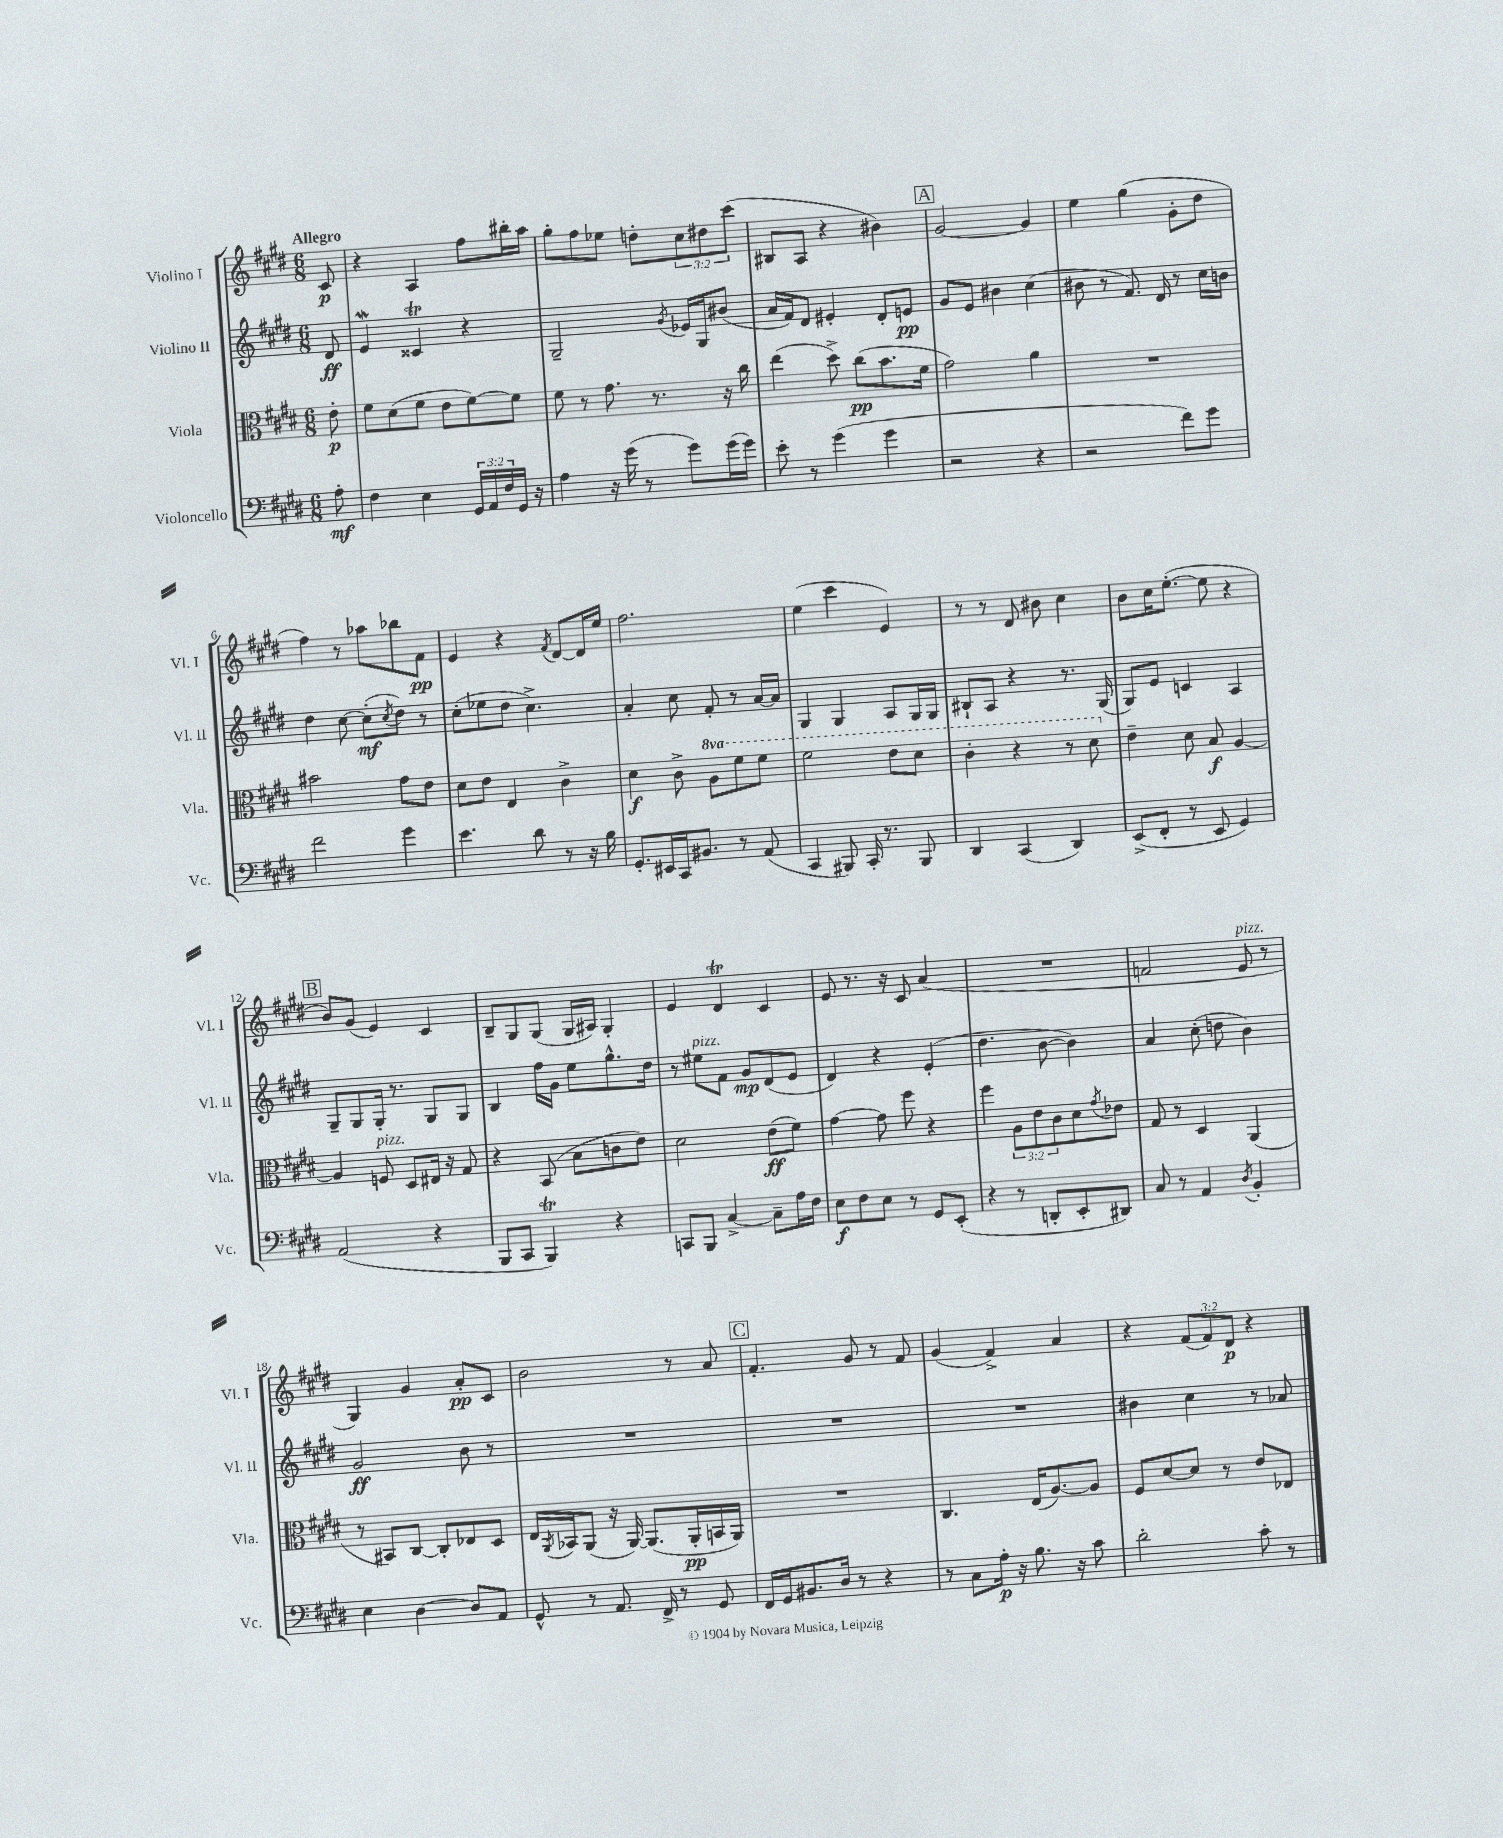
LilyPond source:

<<
\new StaffGroup <<
\new Staff = "s0" \with { instrumentName = "Violino I" shortInstrumentName = "Vl. I" } {
    \clef treble \key e \major \numericTimeSignature \time 6/8 \override Staff.TupletNumber.text = #tuplet-number::calc-fraction-text \partial 8 \tempo "Allegro"
    cis'8\p |
    r4 a4 fis''8 bis''16-. a''16 |
    gis''8-. fis''8 ees''8 d''8-. \tuplet 3/2 { cis''8 dis''8 cis'''8( } |
    bis8 a8 r4 bis'4) |
    \mark \markup { \box "A" } gis'2~ gis'4 |
    e''4 gis''4( gis'8-. dis''8 |
    fis''4) r8 aes''8 bes''8 fis'8\pp |
    e'4 r4 \acciaccatura { fis'8 } dis'8~ dis'16 e''16 |
    fis''2. |
    e''4( cis'''4 e'4) |
    r8 r8 dis'8 bis'8 cis''4 |
    b'8 cis''16 e''8.~-.( e''8 r4 |
    \mark \markup { \box "B" } b'8) gis'8( e'4) cis'4 |
    b8-- gis8 gis8( gis16 ais16) gis4-. |
    e'4 dis'4\trill cis'4 |
    e'8 r8. r16 cis'8 a'4( |
    R2. |
    f'2 e'8^\markup { \italic "pizz." } r8 |
    gis4) gis'4 a'8-.\pp cis'8 |
    b'2 r8 a'8 |
    \mark \markup { \box "C" } fis'4.-. gis'8 r8 fis'8 |
    gis'4( fis'4->) a'4 |
    r4 \tuplet 3/2 { fis'8( fis'8) dis'8\p } r4 \bar "|." |
}
\new Staff = "s1" \with { instrumentName = "Violino II" shortInstrumentName = "Vl. II" } {
    \clef treble \key e \major \numericTimeSignature \time 6/8 \partial 8
    dis'8\ff |
    e'4\mordent cisis'4\trill r4 |
    gis2-- \acciaccatura { gis'8 } ees'16 gis16 bis'8( |
    a'16 fis'16) dis'8 eis'4-. dis'8-. e'8\pp |
    \mark \markup { \box "A" } gis'8 e'8 bis'4 cis''4( |
    bis'8 r8 fis'8.) dis'16 r8 cis''16 b'16 |
    dis''4 cis''8~ cis''8-.\mf( \acciaccatura { cis''8 } dis''8) r8 |
    cis''8-.( ees''8 dis''8 cis''4.->) |
    a'4-. cis''8 fis'8-. r8 a'16~ a'16 |
    gis4 gis4 a8 gis16 gis16 |
    bis8-! a8 r4 r8. gis16( |
    gis8) e'8 c'4 a4 |
    \mark \markup { \box "B" } gis8-- gis8 gis16-. r8. gis8 gis8 |
    b4 fis''16 gis'16 e''8 gis''8.-^ dis''16 |
    r8 eis''8^\markup { \italic "pizz." } fis'8 gis'8\mp dis'8( e'8 |
    dis'4) r4 e'4-.( |
    dis''4. b'8~ b'4) |
    a'4 cis''8-.( d''8 b'4) |
    gis'2\ff b'8 r8 |
    R2. |
    \mark \markup { \box "C" } R2. |
    R2. |
    bis'4 cis''4 r8 aes'8 \bar "|." |
}
\new Staff = "s2" \with { instrumentName = "Viola" shortInstrumentName = "Vla." } {
    \clef alto \key e \major \numericTimeSignature \time 6/8 \override Staff.TupletNumber.text = #tuplet-number::calc-fraction-text \set Staff.ottavationMarkups = #ottavation-simple-ordinals \partial 8
    e'8-.\p |
    fis'8 dis'8( fis'8 e'8 fis'8~) fis'8 |
    fis'8 r8 gis'8. r8. r16 cis''16 |
    e''4( dis''8->) cis''8\pp( b'8. fis'16 |
    \mark \markup { \box "A" } gis'2) a'4 |
    R2. |
    bis'2 gis'8 e'8 |
    dis'8 e'8 e4 cis'4-> |
    dis'4\f cis'8-> \ottava #1 a'8 fis''8 fis''8 |
    fis''2 e''8 dis''8 |
    cis''4-. r4 r8 dis''8 \ottava #0 |
    e'4-- dis'8 b8\f a4~ |
    \mark \markup { \box "B" } a4 f8^\markup { \italic "pizz." } dis8 eis16 r16 gis8 |
    r4 b,8( b8 c'8 e'8) |
    dis'2 e'8\ff( fis'8) |
    gis'4~ gis'8 fis''8 r4 |
    fis''4 \tuplet 3/2 { a8 e'8 cis'8 } dis'8 \acciaccatura { gis'8 } ees'8 |
    gis8 r8 dis4 a,4( |
    r8 bis,8) cis8~ cis8-. ees8 dis8 |
    e16 \acciaccatura { a,8 } bes,16 a,8( r16 a,16~) a,8.( a,16-.\pp b,16 a,16) |
    \mark \markup { \box "C" } R2. |
    cis4. e16( a8.~) a8 |
    fis8 dis'8~ dis'8 r8 e'8 ees8 \bar "|." |
}
\new Staff = "s3" \with { instrumentName = "Violoncello" shortInstrumentName = "Vc." } {
    \clef bass \key e \major \numericTimeSignature \time 6/8 \override Staff.TupletNumber.text = #tuplet-number::calc-fraction-text \partial 8
    a8-.\mf |
    fis4 e4 \tuplet 3/2 { gis,16 a,16 fis16 } gis,16 r16 |
    a4 r16 gis'16( r8 gis'8) gis'16( gis'16) |
    e'8-. r8 gis'4( gis'4 |
    \mark \markup { \box "A" } r2 r4 |
    r2 fis'8) gis'8 |
    fis'2 gis'4 |
    e'4. dis'8 r8 r16 b16 |
    gis,8.-. eis,16 cis,16 bis,8. r8 a,8( |
    cis,4 bis,,8) cis,16-. r8. bis,,8 |
    dis,4 cis,4( dis,4) |
    e,8->( fis,8-. r8 e,8 gis,4) |
    \mark \markup { \box "B" } a,2( r4 |
    b,,8 cis,8 b,,4\trill) r4 |
    c,8 b,,8 cis4~-> cis8-- a16 fis16 |
    e8\f fis8 e8 r8 gis,8 e,8-.( |
    r4 r8 d,8-. e,8-. dis,8) |
    cis8 r8 a,4 \acciaccatura { dis8 } b,4-. |
    e4 dis4~ dis8 a,8 |
    gis,8-^ r8 a,8. fis,16-> r8 gis,8 |
    \mark \markup { \box "C" } fis,16 gis,16 bis,8. dis16 r8 r4 |
    r8 cis8 a16-.\p r16 b8. r16 cis'8 |
    dis'2-. cis'8-. r8 \bar "|." |
}
>>
>>
